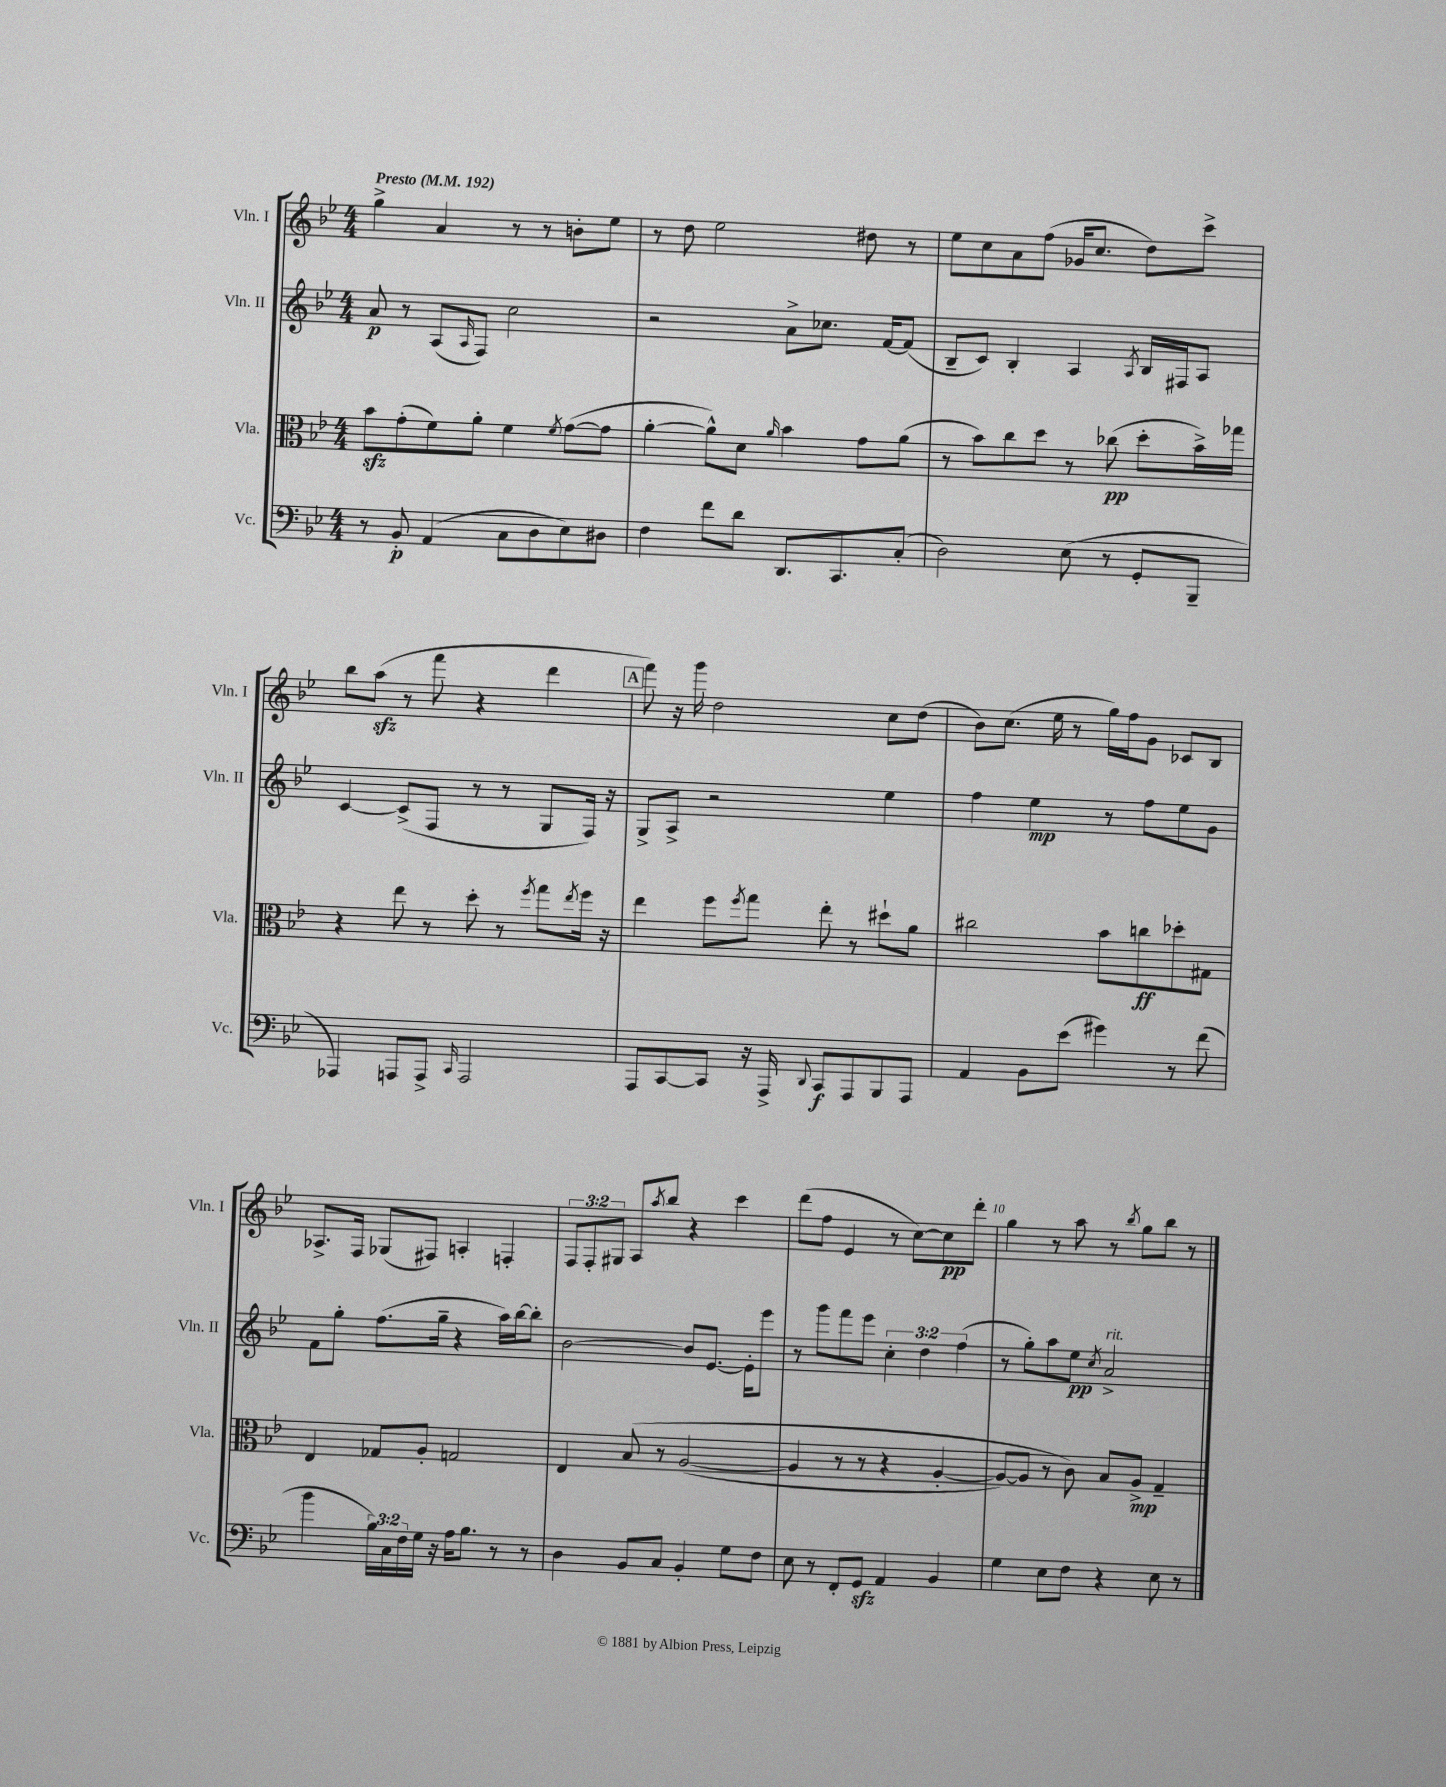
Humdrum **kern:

**kern	**kern	**kern	**kern
*staff4	*staff3	*staff2	*staff1
*clefF4	*clefC3	*clefG2	*clefG2
*k[b-e-]	*k[b-e-]	*k[b-e-]	*k[b-e-]
*M4/4	*M4/4	*M4/4	*M4/4
*MM192	*MM192	*MM192	*MM192
8r	8b-\L	8a/	4gg^\
8BB-'/	(8g'\	8r	.
(4AA/	8f\)	(8A/L	4a/
.	.	16qqA/	.
.	8a'\J	8F/J)	.
8C\L	4f\	2cc\	8r
8D\	.	.	8r
.	8qf/	.	.
8E-\)	([8g\L	.	8b'\L
8D#\J	8g\]J	.	8ee-\J
=	=	=	=
4F\	[4a'\	2r	8r
.	.	.	8dd\
8f\L	8a^^\]L)	.	2ee-\
8d\J	8d\J	.	.
.	16qqa/	.	.
8.DD/L	4b-\	8a^\L	.
.	.	8.cc-\J	.
8.CC/	.	.	.
.	8g\L	.	8dd#\
.	.	[16f/LK	.
(8C'/J	(8a\J	(8f/]J	8r
=	=	=	=
2D\)	8r	8B-~/L	8ee-\L
.	8b-\L)	8c/J)	8cc\
.	8cc\	4B-'/	8a\
.	8dd\J	.	(8ff\J
(8E-\	8r	4A/	16g-/LK
.	.	.	8.cc/J
8r	(8cc-\	.	.
.	.	8qA/	.
8GG'/L	8dd'\L	16B-/LL	8dd\L)
.	.	16F#/J	.
8BBB-~/J	16b-^\L)	8A/J	8ccc^\J
.	16gg-\JJ	.	.
=	=	=	=
4AAA-/)	4r	[4c/	8bb-\L
.	.	.	(8aa\J
8AAA/L	8ee-\	(8c^/]L	8r
8AAA^/J	8r	8F/J	8fff\
16qqCC/	.	.	.
2AAA/	8dd'\	8r	4r
.	8r	8r	.
.	8qff/	.	.
.	8gg\L	8G/L	4ddd\
.	8qee-/	.	.
.	16ff\Jk	16F/Jk)	.
.	16r	16r	.
=	=	=	=
8AAA/L	4ee-\	8G^/L	8fff\)
[8CC/	.	8A^/J	16r
.	.	.	16ggg\
8CC/]J	8ff\L	2r	2dd\
.	8qff/	.	.
16r	8gg\J	.	.
16AAA^/	.	.	.
8qqDD/	.	.	.
8CC/L	8ee-'\	.	.
8AAA/	8r	.	.
8BBB-/	8dd#`\L	4ee-\	8cc\L
8AAA/J	8a\J	.	(8dd\J
=	=	=	=
4AA/	2cc#\	4ff\	8b-\L)
.	.	.	(8.cc\J
8BB-\L	.	4ee-\	.
.	.	.	16ee-\
(8e-\J	.	.	8r
4g#\)	8b-\L	8r	16gg\LL)
.	.	.	16ff\J
.	8cc\	8ff\L	8g\J
8r	8dd-'\	8ee-\	8c-/L
(8f\	8G#\J	8g\J	8B-/J
=	=	=	=
4b-\	4E-/	8f\L	8.A-^/L
.	.	8gg'\J	.
.	.	.	16F/Jk
24B-\LL)	8G-/L	(8.ff\L	(8G-/L
24C\	.	.	.
24F\	.	.	.
16G\JJ	8A'/J	.	8F#/J)
16r	.	16gg~\Jk	.
16A\LK	2G/	4r	4A'/
8.B-\J	.	.	.
8r	.	16aa\LL)	4F'/
.	.	[16bb-\J	.
8r	.	8bb-'\]J	.
=	=	=	=
4D\	4E-/	[2b-\	12F/L
.	.	.	12F'/
.	.	.	12G#/J
8BB-/L	&(8B-/	.	8A/L
.	.	.	8qaa/
8C/J	8r	.	8bb-/J
4BB-'/	([2A/	8b-/]L	4r
.	.	[8.e-/J	.
8G\L	.	.	4ccc\
.	.	16e-'\]LK	.
8F\J	.	8eee-\J	.
=	=	=	=
8E-\	4A/]	8r	(8ddd\L
8r	.	8ggg\L	8ff\J
8FF'/L	8r	8fff\	4e-/
8GG/J	8r	8eee-\J	.
4AA/	4r	6cc'\	8r
.	.	.	[8cc\L)
.	.	6dd\	.
4BB-/	[4A'/	.	8cc\]
.	.	(6ff\	.
.	.	.	8ddd'\J
=	=	=	=
4G\	8A/_L)	8r	4gg\
.	8A/]J	8gg'\L)	.
8E-\L	8r	8aa\	8r
8F\J	8c\&)	8ee-\J	8aa\
.	.	8qcc/	.
4r	8B-/L	2a^/	8r
.	.	.	8qbb-/
.	8A^/J	.	8gg\L
8E-\	4G~/	.	8bb-\J
8r	.	.	8r
==	==	==	==
*-	*-	*-	*-
